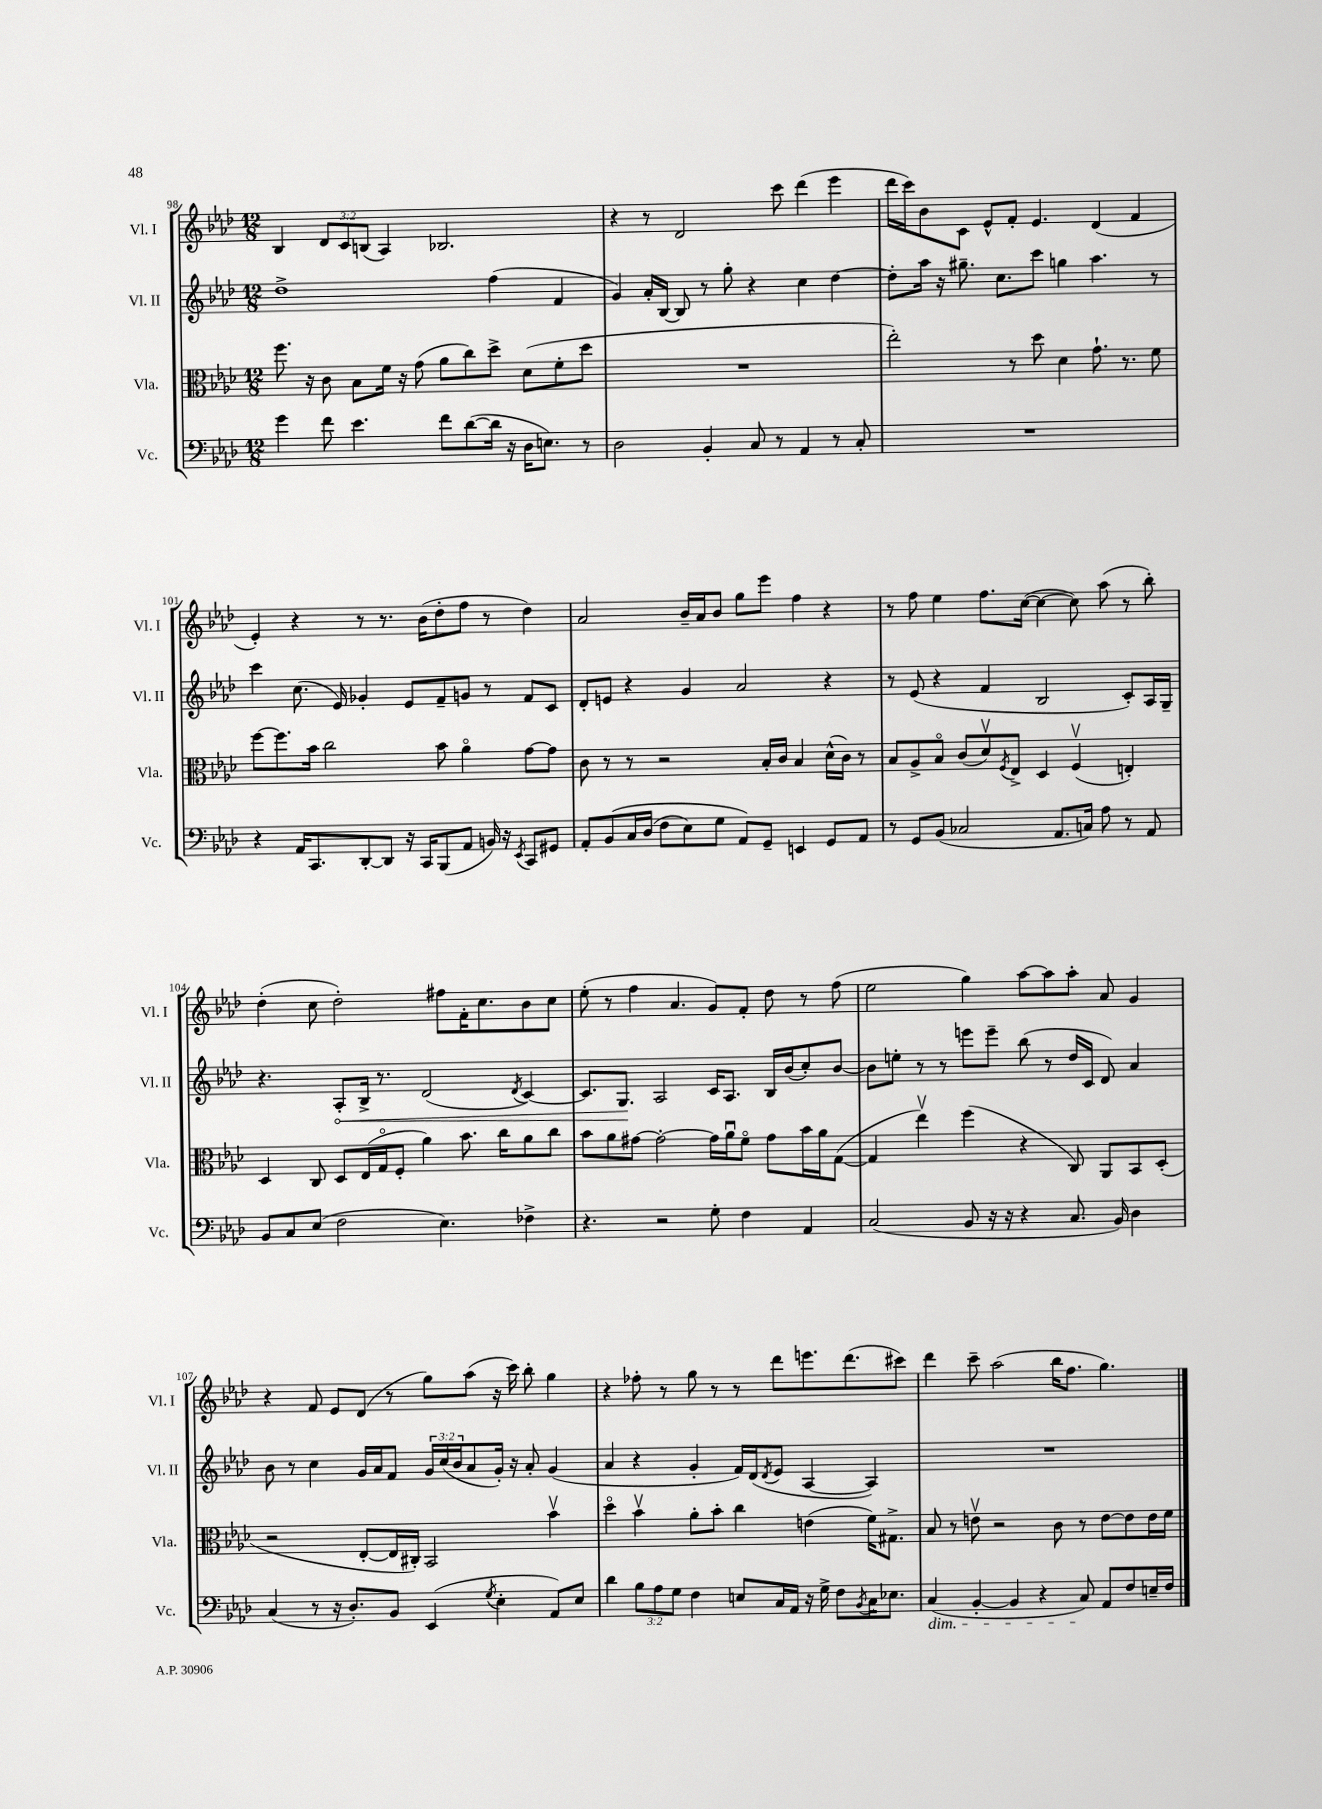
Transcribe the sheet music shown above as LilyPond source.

<<
\new StaffGroup <<
\new Staff = "s0" \with { instrumentName = "Vl. I" shortInstrumentName = "Vl. I" } {
    \clef treble \key aes \major \numericTimeSignature \time 12/8 \override Staff.TupletNumber.text = #tuplet-number::calc-fraction-text
    bes4 \tuplet 3/2 { des'8 c'8 b8( } aes4) bes2. |
    r4 r8 des'2 c'''8 des'''4( ees'''4 |
    des'''16 c'''16) bes'8 c'8 ees'8-^ f'8-. ees'4. des'4( f'4 |
    ees'4-.) r4 r8 r8. bes'16( des''8-. f''8 r8 des''4) |
    aes'2 bes'16-- aes'16 bes'8 g''8 ees'''8 f''4 r4 |
    r8 f''8 ees''4 f''8. c''16~( c''4~ c''8) aes''8( r8 bes''8-.) |
    des''4-.( c''8 des''2-.) fis''8 f'16-. c''8. bes'8 c''8 |
    ees''8-.( r8 f''4 aes'4. g'8) f'8-. des''8 r8 f''8( |
    ees''2 g''4) aes''8~ aes''8 aes''8-. aes'8 g'4 |
    r4 f'8 ees'8 des'8( r8 g''8) aes''8( r16 c'''16) bes''8-. g''4 |
    r4 fes''8-. r8 g''8 r8 r8 des'''8 e'''8. des'''8.( cis'''8) |
    des'''4 c'''8-- aes''2( bes''16 f''8. g''4.) \bar "|." |
}
\new Staff = "s1" \with { instrumentName = "Vl. II" shortInstrumentName = "Vl. II" } {
    \clef treble \key aes \major \numericTimeSignature \time 12/8 \override Staff.TupletNumber.text = #tuplet-number::calc-fraction-text
    des''1-> f''4( f'4 |
    g'4) aes'16-. bes16~ bes8 r8 g''8-. r4 c''4 des''4~ |
    des''8-. aes''16 r16 gis''8.-- c''8. c'''8 g''4 aes''4. r8 |
    c'''4 c''8.( ees'16) ges'4-. ees'8 f'8-- g'8 r8 f'8 c'8 |
    des'8-. e'8 r4 g'4 aes'2 r4 |
    r8 ees'8( r4 f'4 bes2 c'8-.) aes16 g16-- |
    r4. \once \override Hairpin.circled-tip = ##t aes8-.\< bes16-> r8. des'2( \acciaccatura { des'8 } c'4~) |
    c'8. g8.\! aes2 c'16 aes8. bes16 bes'16( c''8-.) bes'8~ |
    bes'8 e''8-. r8 r8 e'''8 e'''8-- bes''8( r8 des''16 c'16 des'8) aes'4 |
    bes'8 r8 c''4 g'16 aes'16 f'8 \tuplet 3/2 { g'16 c''16( bes'16 } aes'8 g'16-.) r16 aes'8-. g'4( |
    aes'4 r4 g'4-. f'16) des'16( \acciaccatura { des'8 } ees'8 aes4~ aes4) |
    R1. \bar "|." |
}
\new Staff = "s2" \with { instrumentName = "Vla." shortInstrumentName = "Vla." } {
    \clef alto \key aes \major \numericTimeSignature \time 12/8
    f''8. r16 c'8 bes8 f'16 r16 g'8( aes'8 c''8) des''8-> des'8( f'8-. des''8 |
    R1. |
    ees''2-.) r8 des''8 des'4 g'8.-! r8. f'8 |
    f''8~ f''8. bes'16 c''2 bes'8 aes'4\flageolet g'8~ g'8 |
    c'8 r8 r8 r2 bes16-. c'16 bes4 des'16-^( c'16) r8 |
    bes8 aes8-> bes8\flageolet c'8( des'8\upbow) \acciaccatura { f8 } ees8-> des4 f4\upbow( e4-.) |
    des4 c8 des8 ees16( g16\flageolet f8-. aes'4) bes'8. c''16 aes'8 c''8 |
    bes'8 aes'8 gis'8~ gis'2~-. gis'16 aes'16\downbow f'8\flageolet gis'8 bes'16 aes'16 g8~( |
    g4 ees''4\upbow) f''4( r4 c8) aes,8 bes,8 des8-.( |
    r2 ees8~-. ees16 cis16-.) bes,2 bes'4\upbow |
    des''4\flageolet bes'4\upbow aes'8-. bes'8-. c''4 e'4( f'16) gis8.-> |
    bes8 r8 e'8\upbow r2 c'8 r8 e'8~ e'8 e'16 f'16 \bar "|." |
}
\new Staff = "s3" \with { instrumentName = "Vc." shortInstrumentName = "Vc." } {
    \clef bass \key aes \major \numericTimeSignature \time 12/8 \override Staff.TupletNumber.text = #tuplet-number::calc-fraction-text
    g'4 f'8 ees'4. f'8 des'8~( des'16 r16 des16 e8.) r8 |
    des2 bes,4-. c8 r8 aes,4 r8 c8-. |
    R1. |
    r4 aes,16 c,8. des,8~-. des,8 r16 c,16 bes,,8( aes,8 b,16) r16 \acciaccatura { ees,8 } c,8 gis,8 |
    aes,8-. bes,8\( c16 des16( f8 ees8) g8 aes,8\) g,8-- e,4 g,8 aes,8 |
    r8 g,8 bes,8( ces2 aes,8. c16) aes8 r8 aes,8 |
    bes,8 c8 ees8( f2 ees4.) fes4-> |
    r4. r2 g8-. f4 aes,4 |
    c2( bes,8 r16 r16 r4 c8. bes,16) des4 |
    c4( r8 r16 des8.-.) bes,8 ees,4( \acciaccatura { g8 } ees4-. aes,8) ees8 |
    des'4 \tuplet 3/2 { bes8 aes8 g8 } f4 e8 c16 aes,16 r16 g16-> f8 \acciaccatura { bes,8 } c16 ees8. |
    c4\dim( bes,4~-. bes,4 r4 c8\!) aes,8 f8 e16-- f16 \bar "|." |
}
>>
>>
\layout { \context { \Score currentBarNumber = #98 } }
